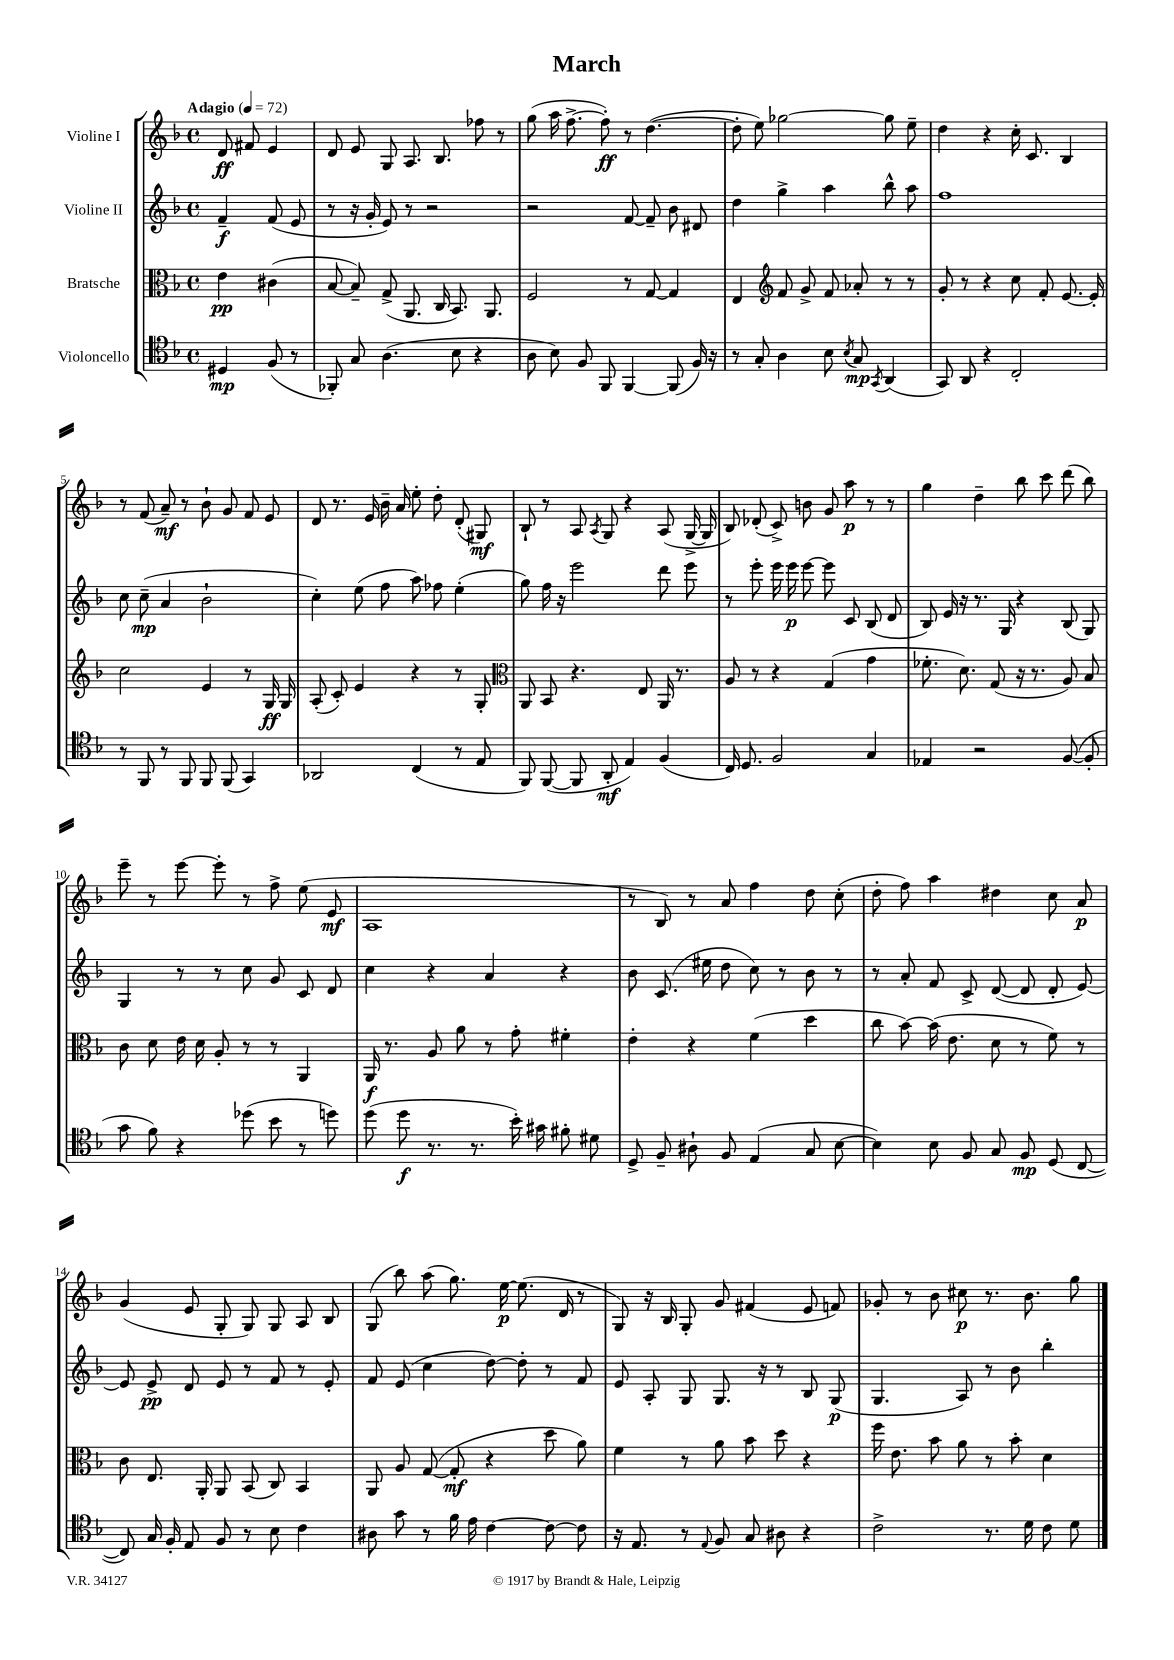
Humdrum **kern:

**kern	**kern	**kern	**kern
*staff4	*staff3	*staff2	*staff1
*clefC4	*clefC3	*clefG2	*clefG2
*k[b-]	*k[b-]	*k[b-]	*k[b-]
*M4/4	*M4/4	*M4/4	*M4/4
*met(c)	*met(c)	*met(c)	*met(c)
*MM72	*MM72	*MM72	*MM72
4D#	4e	4f~	8d
.	.	.	8f#
(8F	(4c#	(8f	4e
8r	.	8e	.
=	=	=	=
8FF-')	[8B-	8r	8d
8G	8B-~])	16r	8e
.	.	16g'	.
(4.A	(8G^	8e)	8G
.	8.AA	8r	8.A
.	.	2r	.
.	16C	.	8.B-
8B-	8.BB-)	.	.
4r	.	.	8ff-
.	8.AA	.	.
.	.	.	8r
=	=	=	=
8A	2F	2r	(8gg
8B-)	.	.	16aa
.	.	.	[8.ff^
8F	.	.	.
8FF	.	.	8ff'])
[4FF	8r	[8f	8r
.	[8G	8f~]	([4.dd
(8FF]	4G]	8b-	.
16F)	.	8d#	.
16r	.	.	.
=	=	=	=
8r	4E	4dd	8dd']
8G'	.	.	8ee)
*	*clefG2	*	*
4A	8f	4gg^	[2gg-
.	8g^	.	.
8B-	8f	4aa	.
8qB-	.	.	.
8G	8a-'	.	.
8qGG	.	.	.
(4AA	8r	8bb-^^	8gg-]
.	8r	8aa	8ee~
=	=	=	=
8GG)	8g'	1ff	4dd
8AA	8r	.	.
4r	4r	.	4r
2C'	8cc	.	16cc'
.	.	.	8.c
.	8f'	.	.
.	[8.e	.	4B-
.	16e']	.	.
=	=	=	=
8r	2cc	8cc	8r
8FF	.	(8cc~	(8f
8r	.	4a	8a~)
8FF	.	.	8r
8FF	4e	2b-`	8b-`
(8FF	.	.	8g
4GG)	8r	.	8f
.	16G	.	8e
.	16G	.	.
=	=	=	=
2AA-	(8A'	4cc')	8d
.	8c')	.	8.r
.	4e	(8ee	.
.	.	.	16e
.	.	8ff	16b-~
.	.	.	16a
(4C	4r	8aa)	8ee'
.	.	8ff-	8dd'
8r	8r	(4ee'	(8d'
8E	8G'	.	8G#)
=	=	=	=
*	*clefC3	*	*
8FF)	8AA	8gg)	8B-`
([8FF	8BB-	16ff	8r
.	.	16r	.
8FF]	4.r	2eee	8A
.	.	.	8qA
8AA'	.	.	8G
4E)	.	.	4r
.	8E	.	.
(4F	16AA	8ddd	(8A
.	8.r	.	.
.	.	8eee	[16G^
.	.	.	16G]
=	=	=	=
16C)	8A	8r	8B-)
8.D	.	.	.
.	8r	8eee'	(8d-'
2F	4r	16eee	8c^)
.	.	16eee	.
.	.	[8eee	8b
.	(4G	8eee]	8g
.	.	8c	8aa
4G	4g	(8B-	8r
.	.	8d	8r
=	=	=	=
4E-	8.f-'	8B-)	4gg
.	.	16e	.
.	8.d)	16r	.
2r	.	8.r	4dd~
.	(8G	.	.
.	.	16G	.
.	16r	4r	8bb-
.	8.r	.	.
.	.	.	8ccc
([8F	8A)	(8B-	(8ddd
8F']	8B-	8G)	8bb-)
=	=	=	=
8g	8c	4G	8eee~
8f)	8d	.	8r
4r	16e	8r	[8eee
.	16d	.	.
.	8A'	8r	8eee']
(8dd-	8r	8cc	8r
8b-	8r	8g	8ff^
8r	4AA	8c	(8ee
8dd)	.	8d	8e
=	=	=	=
(8dd	16AA	4cc	1A
.	8.r	.	.
8dd	.	.	.
8.r	8A	4r	.
.	8a	.	.
8.r	.	.	.
.	8r	4a	.
16b-')	8g'	.	.
16g#	.	.	.
8f#'	4f#'	4r	.
8d#	.	.	.
=	=	=	=
8D^	4e'	8b-	8r
8F~	.	(8.c	8B-)
8A#`	4r	.	8r
.	.	16ee#	.
8F	.	8dd	8a
(4E	(4f	8cc)	4ff
.	.	8r	.
8G	4dd	8b-	8dd
[8B-	.	8r	(8cc'
=	=	=	=
4B-])	8cc	8r	8dd'
.	[8b-)	8a'	8ff)
8B-	(16b-]	8f	4aa
.	8.e	.	.
8F	.	8c^	.
8G	8d	([8d	4dd#
8F	8r	8d]	.
(8D	8f)	8d'	8cc
[8C	8r	[8e)	8a
=	=	=	=
8C])	8c	8e]	(4g
16G	8.E	8e^	.
16F'	.	.	.
8E	.	8d	8e
.	16AA'	.	.
8F	8AA	8e	8G'
8r	(8BB-	8r	8G)
8B-	8C)	8f	8G
4c	4BB-	8r	8A
.	.	8e'	8B-
=	=	=	=
8A#	8AA	8f	(8G
8g	8A	(8e	8bb-)
8r	([8G	4cc	(8aa
16f	8G']	.	8.gg)
16e	.	.	.
[4c	4r	[8dd)	.
.	.	.	[16ee
.	.	8dd']	(8.ee]
8c_	8dd	8r	.
.	.	.	16d
8c]	8a)	8f	8r
=	=	=	=
16r	4f	8e	8G)
8.E	.	.	.
.	.	8A'	16r
.	.	.	16B-
8r	8r	8G	8G'
8qqE	.	.	.
8F	8a	8.G	8g
8G	8b-	.	(4f#
.	.	16r	.
8A#	8dd	8r	.
4r	4r	8B-	8e
.	.	(8G	8f)
=	=	=	=
2c^	16ff	4.G	8g-'
.	8.e	.	.
.	.	.	8r
.	8b-	.	8b-
.	8a	8A)	8cc#
8.r	8r	8r	8.r
.	8b-'	8b-	.
16d	.	.	8.b-
8c	4d	4bb-'	.
8d	.	.	8gg
==	==	==	==
*-	*-	*-	*-
